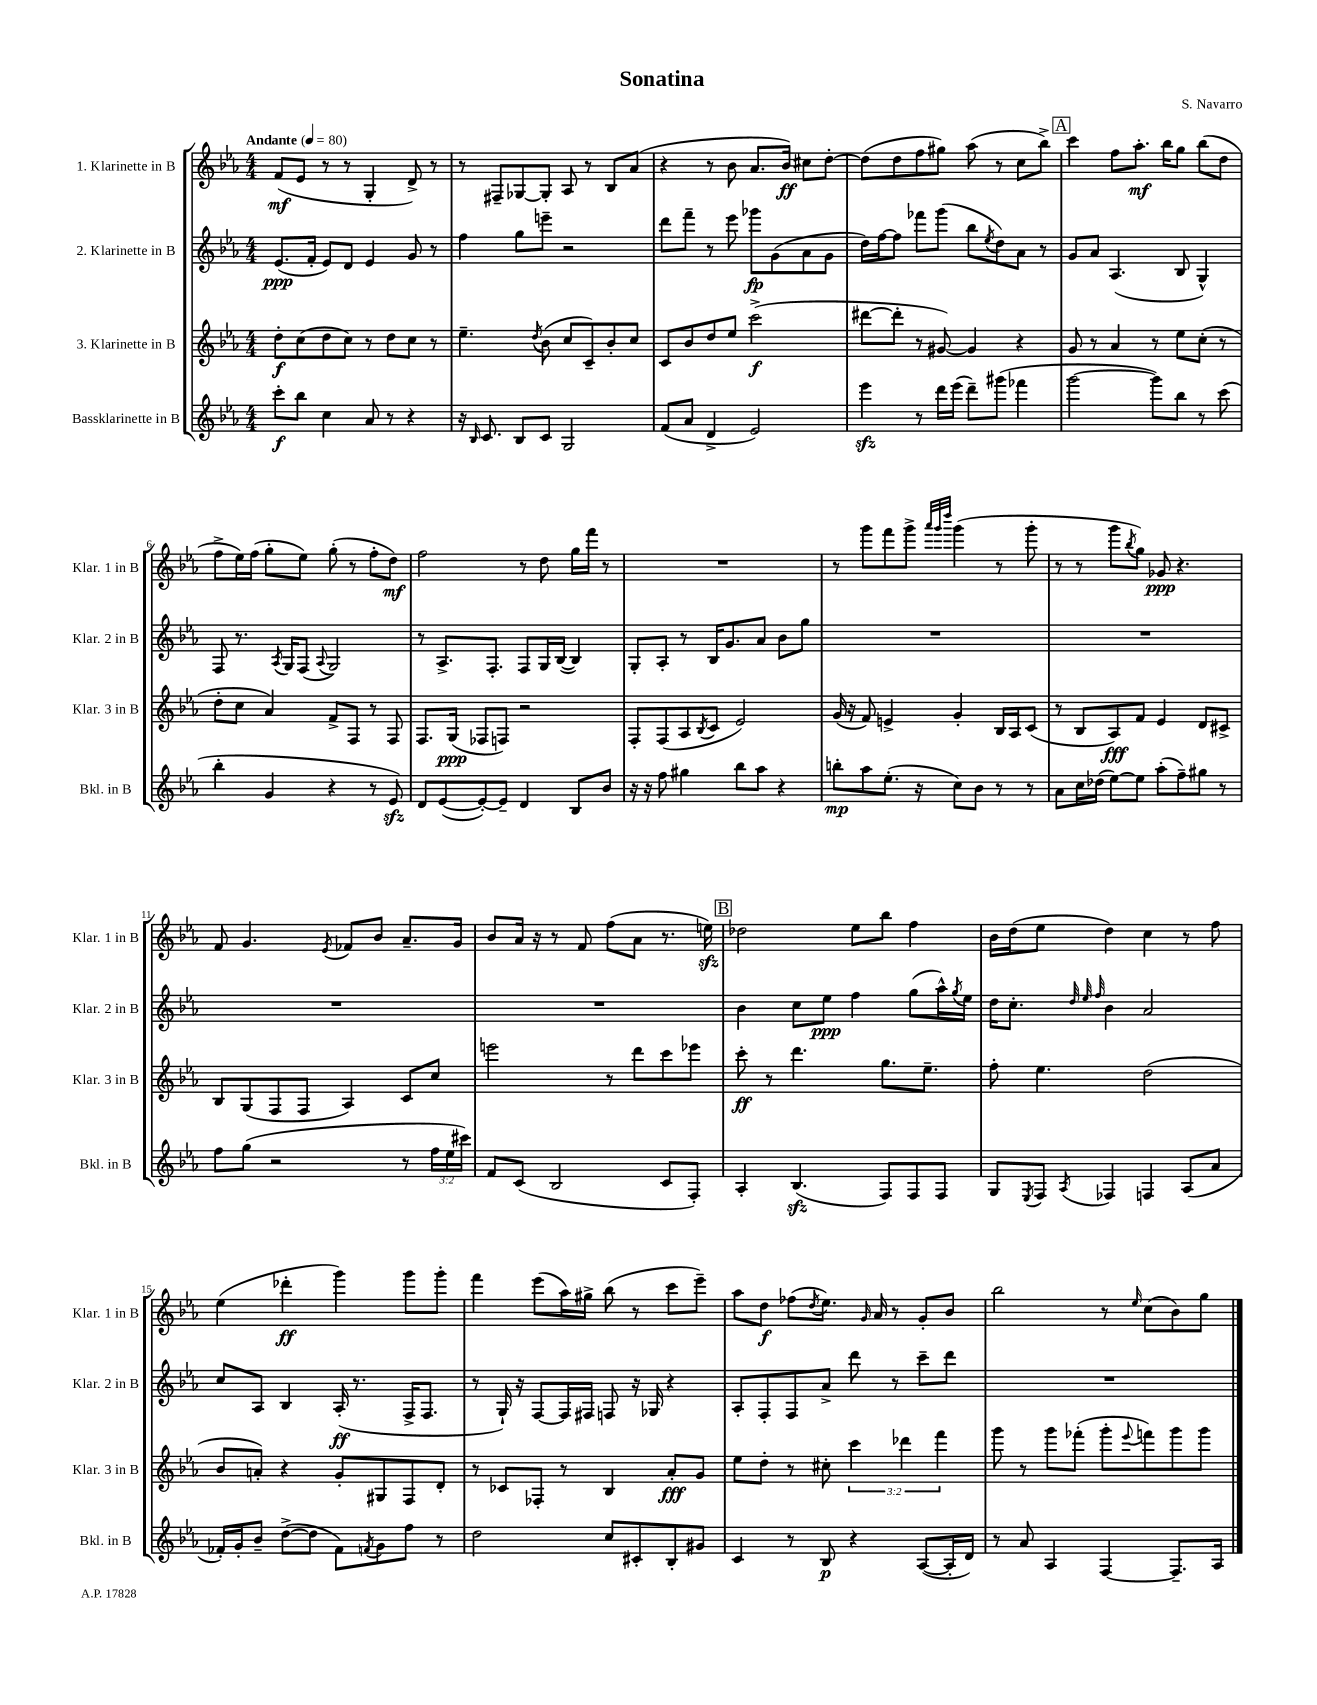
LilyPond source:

\header { title = "Sonatina" composer = "S. Navarro" }
<<
\new StaffGroup <<
\new Staff = "s0" \with { instrumentName = "1. Klarinette in B" shortInstrumentName = "Klar. 1 in B" } {
    \clef treble \key ees \major \numericTimeSignature \time 4/4 \tempo "Andante" 4 = 80
    f'8\mf( ees'8 r8 r8 g4-. d'8->) r8 |
    r8 fis8-- ges8~ ges8-. aes8 r8 bes8 aes'8( |
    r4 r8 bes'8 aes'8. bes'16\ff) cis''8 d''8~-. |
    d''8( d''8 f''8 gis''8) aes''8( r8 c''8 bes''8->) |
    \mark \markup { \box "A" } c'''4 f''8 aes''8.-.\mf bes''16 g''8 bes''8( d''8 |
    f''8-> ees''16) f''16( g''8-. ees''8) g''8-.( r8 f''8-. d''8\mf) |
    f''2 r8 d''8 g''16 f'''16 r8 |
    R1 |
    r8 g'''8 f'''8 g'''8-> \grace { aes'''32 g'''32 d''''32 } g'''4( r8 g'''8-. |
    r8 r8 g'''8 \acciaccatura { bes''8 } g''8) ges'8\ppp r4. |
    f'8 g'4. \acciaccatura { ees'8 } fes'8 bes'8 aes'8.-- g'16 |
    bes'8 aes'16 r16 r8 f'8 f''8( aes'8 r8. e''16\sfz) |
    \mark \markup { \box "B" } des''2 ees''8 bes''8 f''4 |
    bes'16 d''16( ees''8 d''4) c''4 r8 f''8 |
    ees''4( des'''4-.\ff g'''4) g'''8 g'''8-. |
    f'''4 ees'''8( aes''16) gis''16-> bes''8( r8 c'''8 ees'''8--) |
    aes''8 d''8\f fes''8( \acciaccatura { d''8 } ees''8.) \grace { g'16 } aes'16 r8 g'8-. bes'8 |
    bes''2 r8 \grace { ees''16 } c''8( bes'8) g''8 \bar "|." |
}
\new Staff = "s1" \with { instrumentName = "2. Klarinette in B" shortInstrumentName = "Klar. 2 in B" } {
    \clef treble \key ees \major \numericTimeSignature \time 4/4
    ees'8.\ppp( f'16-. ees'8) d'8 ees'4 g'8 r8 |
    f''4 g''8 e'''8-- r2 |
    d'''8 f'''8-- r8 ees'''8 ges'''8\fp g'8( aes'8 g'8 |
    d''16) f''16~ f''8 fes'''8 g'''8( bes''8 \acciaccatura { ees''8 } d''8) aes'8 r8 |
    \mark \markup { \box "A" } g'8 aes'8 aes4.( bes8 g4-^) |
    f8 r8. \acciaccatura { aes8 } g16 f8( \appoggiatura { aes8 } g2) |
    r8 aes8.-> f8.-. f8 g16 bes16~( bes4) |
    g8-. aes8-. r8 bes16 g'8. aes'8 bes'8 g''8 |
    R1 |
    R1 |
    R1 |
    R1 |
    \mark \markup { \box "B" } bes'4 c''8 ees''8\ppp f''4 g''8( aes''16-^) \acciaccatura { g''8 } ees''16 |
    d''16 c''8.-. \grace { d''32 ees''32 f''32 } bes'4 aes'2 |
    c''8 aes8 bes4 aes16-.\ff( r8. f16-> f8. |
    r8 g16-!) r16 f8~ f16 fis16 f8 r16 ges16 r4 |
    aes8-. f8-. f8 aes'8-> d'''8 r8 c'''8-- d'''8 |
    R1 \bar "|." |
}
\new Staff = "s2" \with { instrumentName = "3. Klarinette in B" shortInstrumentName = "Klar. 3 in B" } {
    \clef treble \key ees \major \numericTimeSignature \time 4/4 \override Staff.TupletNumber.text = #tuplet-number::calc-fraction-text
    d''8-.\f c''8( d''8 c''8) r8 d''8 c''8 r8 |
    ees''4.-- \acciaccatura { d''8 } bes'8( c''8 c'8--) bes'8-. c''8 |
    c'8 bes'8 d''8 ees''8 c'''2->\f( |
    dis'''8~ dis'''8-. r8 gis'8~) gis'4 r4 |
    \mark \markup { \box "A" } g'8 r8 aes'4 r8 ees''8 c''8-.( r8 |
    d''8-. c''8 aes'4) f'8-> f8 r8 f8 |
    f8. g16\ppp( fes8 f8) r2 |
    f8-. f8( aes8 \acciaccatura { bes8 } c'8 ees'2) |
    g'16( r16 f'8) e'4-> g'4-. bes16 aes16 c'8( |
    r8 bes8 aes8\fff) f'8 ees'4 d'8 cis'8-> |
    bes8 g8( f8 f8 aes4) c'8 c''8 |
    e'''2 r8 d'''8 c'''8 ees'''8 |
    \mark \markup { \box "B" } c'''8-.\ff r8 d'''4. g''8. ees''8.-- |
    f''8-. ees''4. d''2( |
    bes'8 a'8-.) r4 g'8-. gis8 f8 d'8-. |
    r8 ces'8 fes8-. r8 bes4 aes'8-.\fff g'8 |
    ees''8 d''8-. r8 cis''8-. \tuplet 3/2 { c'''4 des'''4 f'''4 } |
    g'''8 r8 g'''8 fes'''8-.( g'''8-. \appoggiatura { ees'''8 } f'''8) g'''8 g'''8 \bar "|." |
}
\new Staff = "s3" \with { instrumentName = "Bassklarinette in B" shortInstrumentName = "Bkl. in B" } {
    \clef treble \key ees \major \numericTimeSignature \time 4/4 \override Staff.TupletNumber.text = #tuplet-number::calc-fraction-text
    c'''8-.\f bes''8 c''4 aes'8 r8 r4 |
    r16 \grace { bes16 } c'8. bes8 c'8 g2 |
    f'8( aes'8 d'4-> ees'2) |
    ees'''4\sfz r8 d'''16 ees'''16( d'''8--) gis'''8( fes'''4 |
    \mark \markup { \box "A" } g'''2~ g'''8) bes''8 r8 c'''8( |
    bes''4-. g'4 r4 r8 ees'8\sfz) |
    d'8 ees'8~( ees'8~-.) ees'8-- d'4 bes8 bes'8 |
    r16 r16 f''8 gis''4 bes''8 aes''8 r4 |
    b''8-.\mp aes''8 ees''8.-.( r16 c''8) bes'8 r8 r8 |
    aes'8 c''16 des''16( ees''8~) ees''8 aes''8-.( f''8--) gis''8 r8 |
    f''8 g''8( r2 r8 \tuplet 3/2 { f''16 ees''16 cis'''16) } |
    f'8 c'8( bes2 c'8 f8-.) |
    \mark \markup { \box "B" } aes4-. bes4.\sfz( f8) f8 f8 |
    g8 \acciaccatura { ees8 } f8 \acciaccatura { aes8 } fes4 f4 aes8( aes'8 |
    fes'16-.) g'16-. bes'8-- d''8~->( d''8 fes'8) \acciaccatura { f'8 } g'8 f''8 r8 |
    d''2 c''8 cis'8-. bes8-. gis'8 |
    c'4 r8 bes8\p r4 aes8~( aes16-. d'16) |
    r8 aes'8 aes4 f4~ f8.-- aes16 \bar "|." |
}
>>
>>
